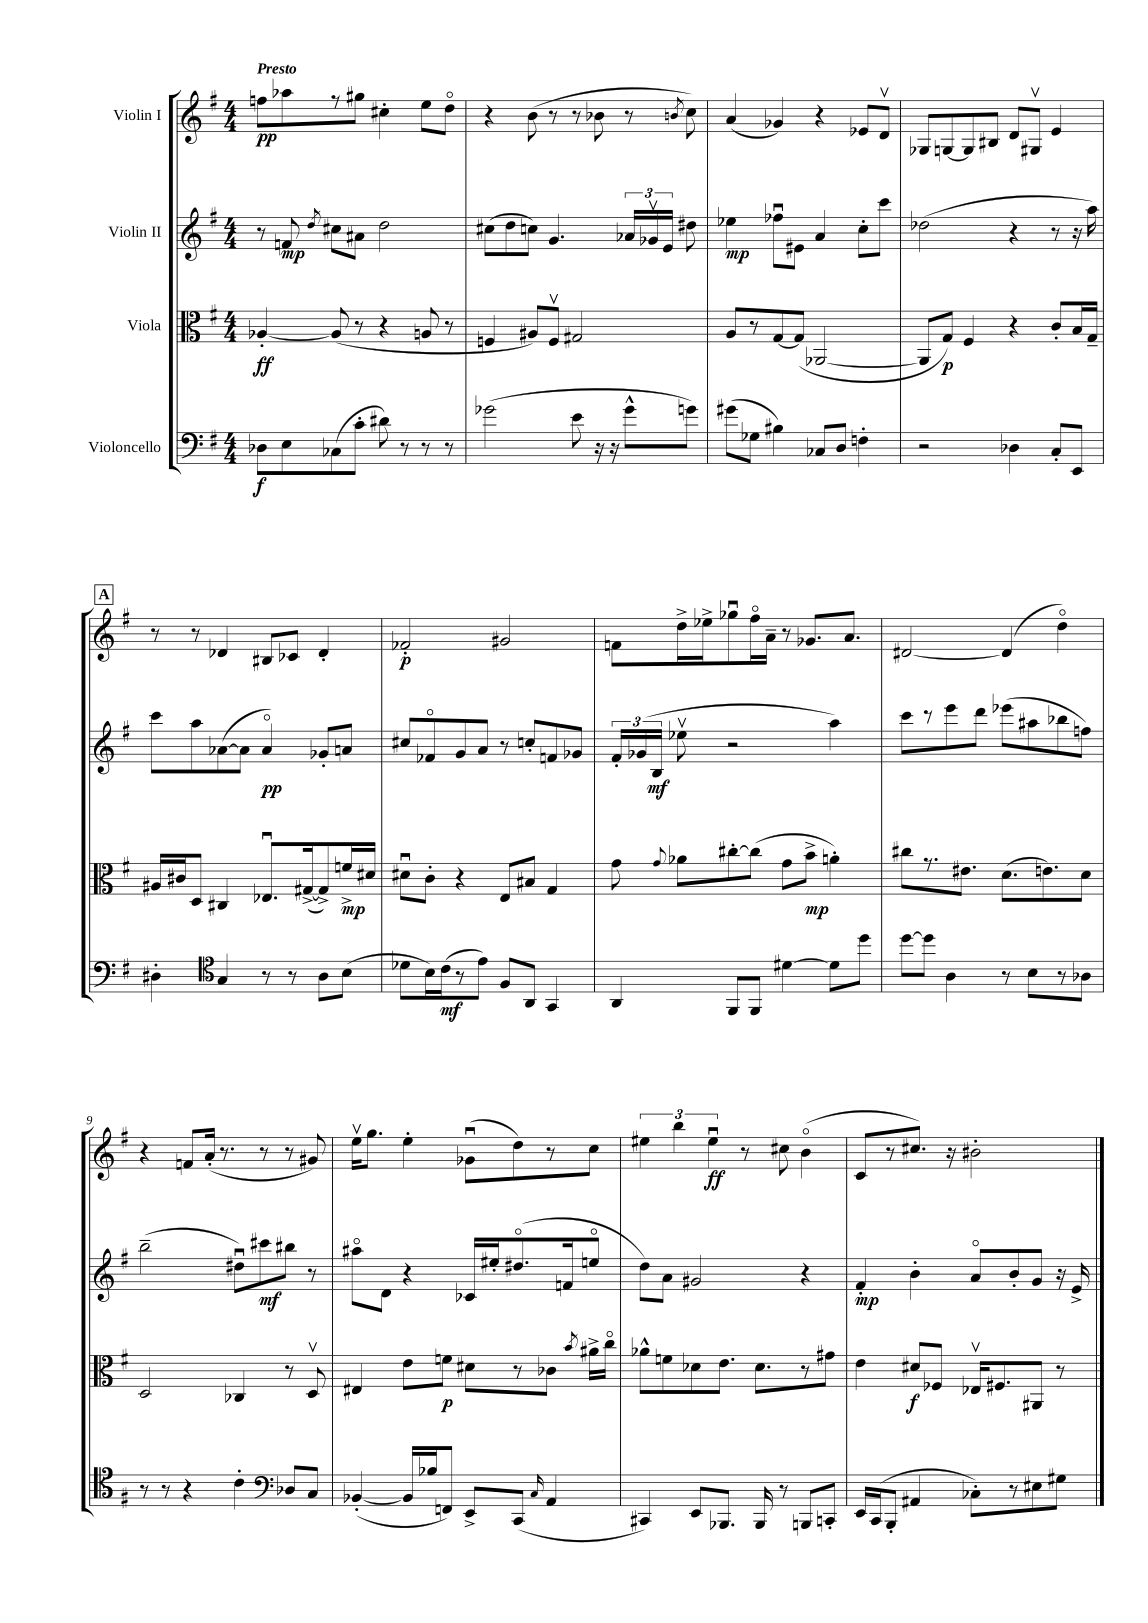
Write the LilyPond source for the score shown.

<<
\new StaffGroup <<
\new Staff = "s0" \with { instrumentName = "Violin I" } {
    \clef treble \key g \major \numericTimeSignature \time 4/4 \tempo "Presto"
    \autoBeamOff f''8[\pp aes''8 r8 gis''8] cis''4-. e''8[ d''8]\flageolet |
    r4 b'8( r8 r8 bes'8 r8 \acciaccatura { b'8 } c''8) |
    a'4( ges'4) r4 ees'8[ d'8]\upbow |
    ges8[ g8~ g8 bis8] d'8[ gis8]\upbow e'4 |
    \mark \markup { \box "A" } r8 r8 des'4 bis8[ ces'8] des'4-. |
    fes'2-.\p gis'2 |
    f'8[ d''16-> ees''16-> ges''8\downbow fis''16\flageolet a'16]-- r8 ges'8.[ a'8.] |
    dis'2~ dis'4( d''4\flageolet) |
    r4 f'8[ a'16]-.( r8. r8 r8 gis'8) |
    e''16[\upbow g''8.] e''4-. ges'8[\downbow( d''8) r8 c''8] |
    \tuplet 3/2 { eis''4 b''4 eis''4\downbow\ff } r8 cis''8 b'4\flageolet( |
    c'8[ r8 cis''8.]) r16 bis'2-. \bar "|." |
}
\new Staff = "s1" \with { instrumentName = "Violin II" } {
    \clef treble \key g \major \numericTimeSignature \time 4/4
    \autoBeamOff r8 f'8\mp \acciaccatura { d''8 } cis''8[ ais'8] d''2 |
    cis''8[( d''8 c''8]) g'4. \tuplet 3/2 { aes'16[ ges'16\upbow e'16] } dis''8 |
    ees''4\mp fes''8[\downbow eis'8] a'4 c''8[-. c'''8] |
    des''2( r4 r8 r16 a''16) |
    \mark \markup { \box "A" } c'''8[ a''8 aes'8~( aes'8] aes'4\flageolet\pp) ges'8[-. a'8] |
    cis''8[ fes'8\flageolet g'8 a'8] r8 c''8[-. f'8 ges'8] |
    \tuplet 3/2 { fis'16[-. ges'16( b16]\mf } ees''8\upbow r2 a''4) |
    c'''8[ r8 e'''8 d'''8] ees'''8[( ais''8 bes''8 f''8]) |
    b''2--( dis''8[\downbow) cis'''8\mf bis''8] r8 |
    ais''8[\flageolet d'8] r4 ces'16[ eis''16-. dis''8.\flageolet( f'16 e''8]\flageolet |
    d''8[) a'8] gis'2 r4 |
    fis'4-.\mp b'4-. a'8[\flageolet b'8-. g'8] r16 e'16-> \bar "|." |
}
\new Staff = "s2" \with { instrumentName = "Viola" } {
    \clef alto \key g \major \numericTimeSignature \time 4/4
    \autoBeamOff aes4~-.\ff aes8( r8 r4 a8 r8 |
    f4 ais8[) f8]\upbow gis2 |
    a8[ r8 g8~ g8]( aes,2~ |
    aes,8[ g8]\p) fis4 r4 c'8[-. b16 g16]-- |
    \mark \markup { \box "A" } ais16[ cis'16 d8] cis4 ees8.[\downbow gis16~->( gis8->) f'16->\mp dis'16] |
    dis'8[\downbow c'8]-. r4 e8[ bis8] g4 |
    g'8 \appoggiatura { g'8 } aes'8[ cis''8~-. cis''8]( g'8[ b'8]->\mp a'4-.) |
    cis''8[ r8. eis'8.] d'8.[( e'8.) d'8] |
    d2 ces4 r8 d8\upbow |
    eis4 e'8[ f'8]\p dis'8[ r8 ces'8] \acciaccatura { b'8 } ais'16[-> c''16]\flageolet |
    aes'8[-^ f'8 des'8 e'8.] des'8.[ r8 gis'8] |
    e'4 dis'8[\f fes8] ees16[\upbow fis8. ais,8] r8 \bar "|." |
}
\new Staff = "s3" \with { instrumentName = "Violoncello" } {
    \clef bass \key g \major \numericTimeSignature \time 4/4
    \autoBeamOff des8[\f e8 ces8( c'8]-. dis'8) r8 r8 r8 |
    ges'2( e'8 r16 r16 ges'8[-^ g'8]) |
    gis'8[( ges8] bis4) ces8[ d8] f4-. |
    r2 des4 c8[-. e,8] |
    \mark \markup { \box "A" } dis4-. \clef tenor g4 r8 r8 a8[ b8]( |
    des'8[ b16) c'16\mf( r8 e'8]) fis8[ a,8] g,4 |
    a,4 fis,8[ fis,8] dis'4~ dis'8[ d''8] |
    d''8[~ d''8] a4 r8 b8[ r8 aes8] |
    r8 r8 r4 c'4-. \clef bass des8[ c8] |
    bes,4~-.( bes,16[ bes16 f,8]) e,8[-> c,8]( \grace { c16 } a,4 |
    cis,4) e,8[ bes,,8.] bes,,16 r8 b,,8[ c,8]-. |
    e,16[ c,16( b,,8]-. ais,4 ces8[-.) r8 eis8 gis8] \bar "|." |
}
>>
>>
